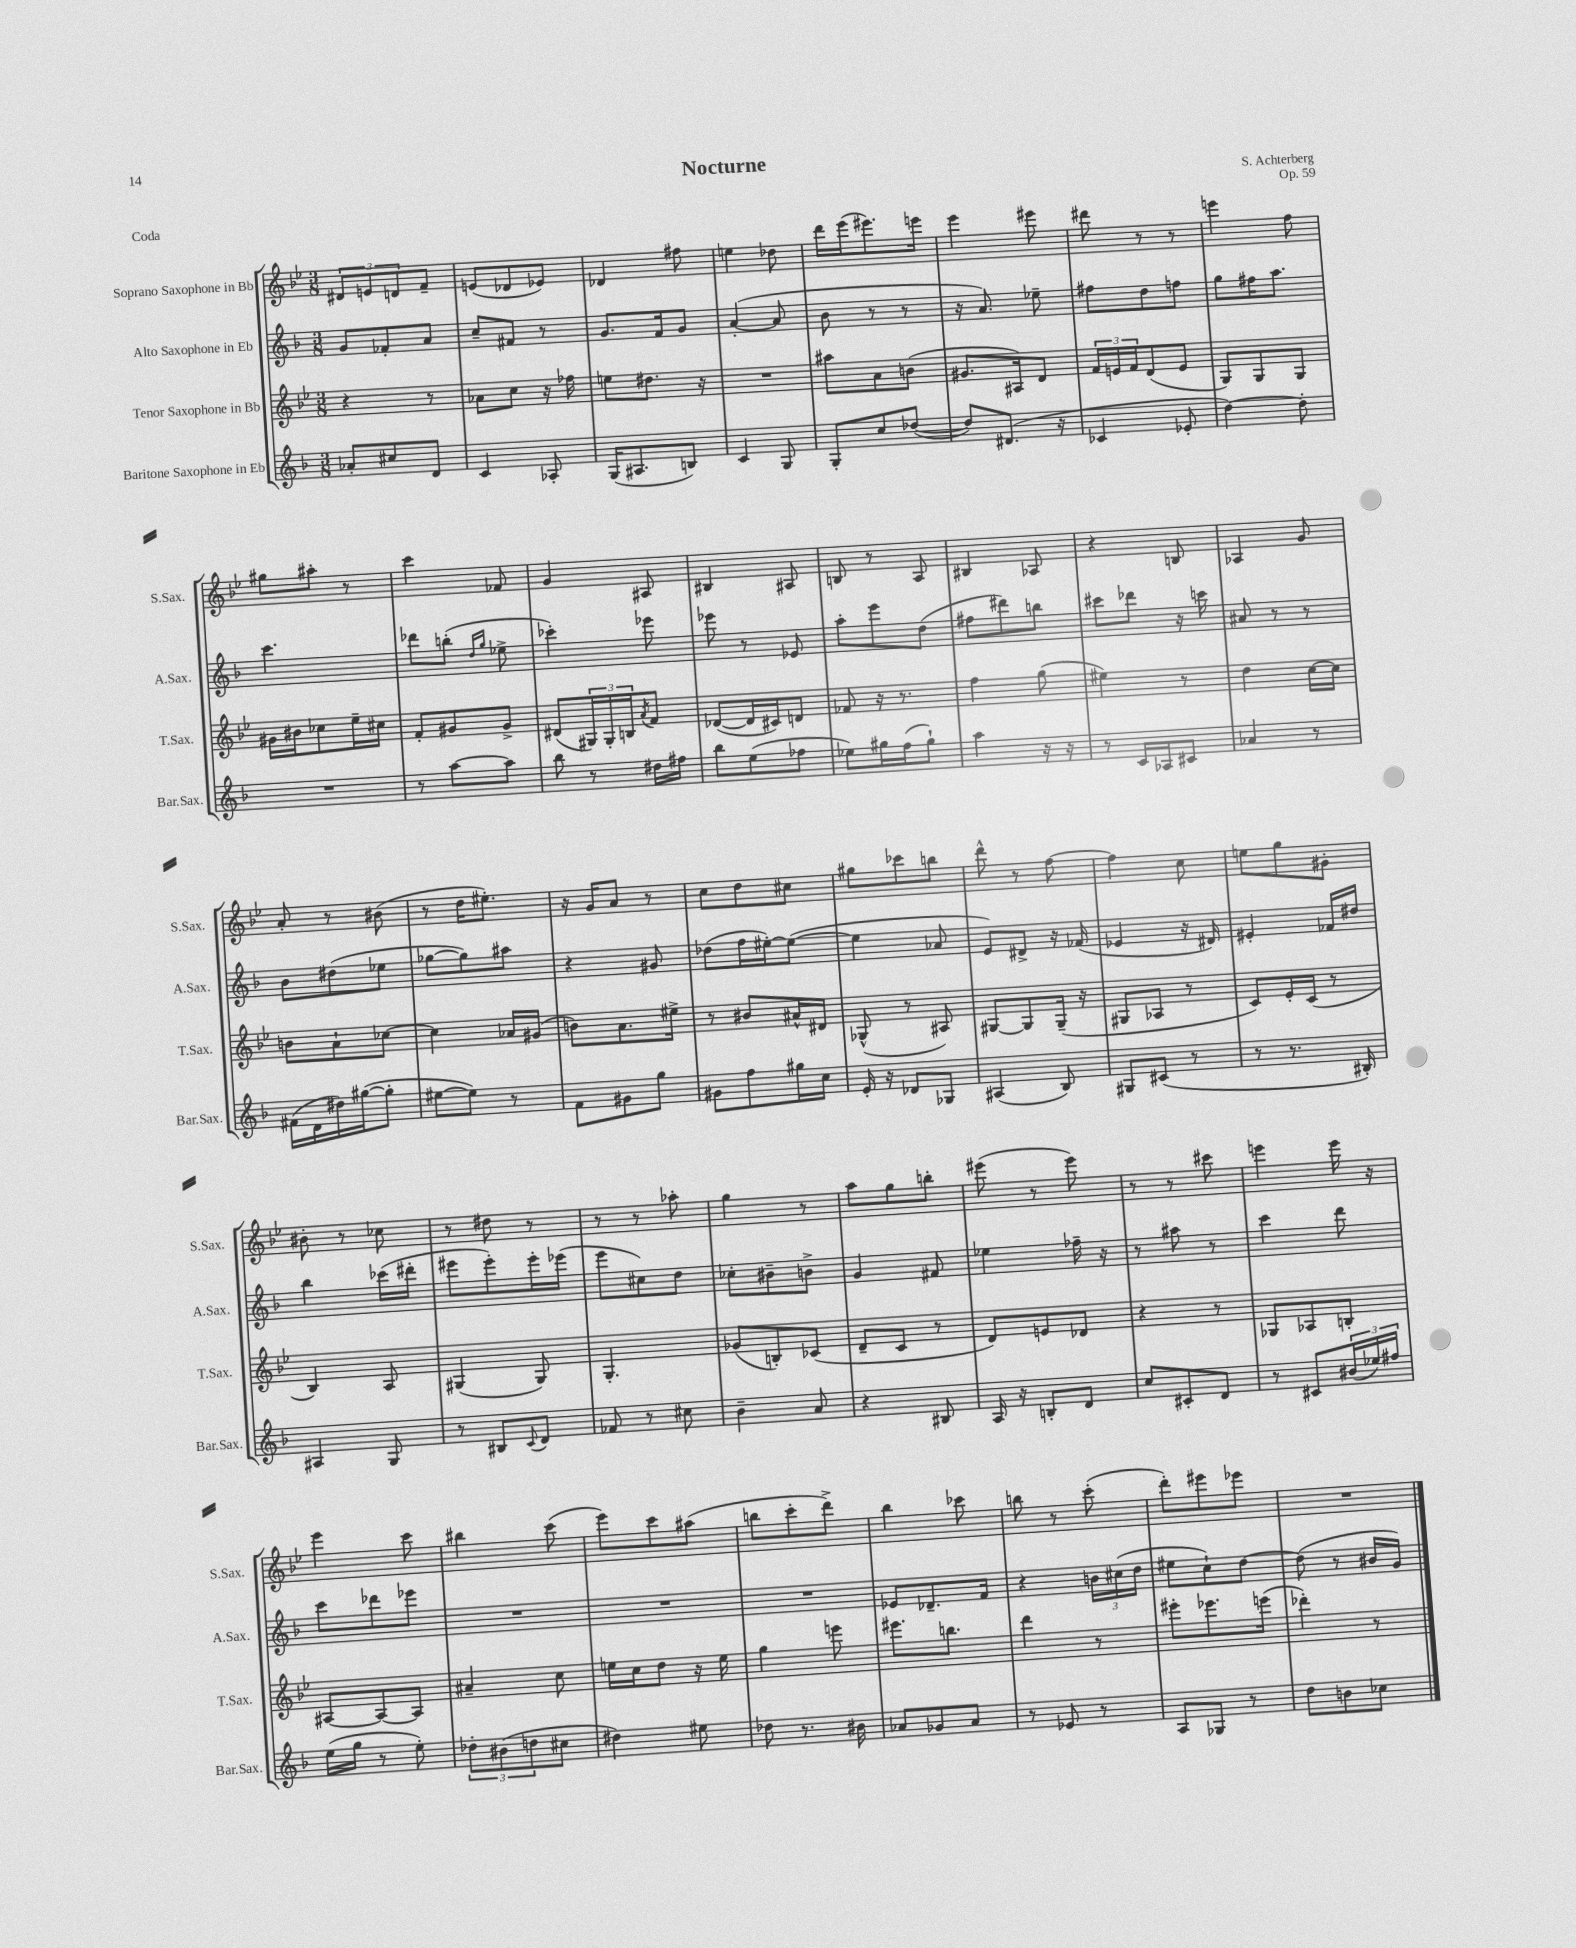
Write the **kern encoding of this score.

**kern	**kern	**kern	**kern
*part4	*part3	*part2	*part1
*staff4	*staff3	*staff2	*staff1
*I"Baritone Saxophone in Eb	*I"Tenor Saxophone in Bb	*I"Alto Saxophone in Eb	*I"Soprano Saxophone in Bb
*I'Bar.Sax.	*I'T.Sax.	*I'A.Sax.	*I'S.Sax.
*clefG2	*clefG2	*clefG2	*clefG2
*k[b-]	*k[b-e-]	*k[b-]	*k[b-e-]
*M3/8	*M3/8	*M3/8	*M3/8
=1	=1	=1	=1
8a-X'/L	4r	8g/L	12d#X/L
.	.	.	12en/
8cc#X/	.	8f-X'/	.
.	.	.	12dn/
8d/J	8r	8a/J	8f~/J
=2	=2	=2	=2
4c/	8a-X\L	8cc~/L	(8en/L
.	8cc\J	8f#X/J	8d-X/
8A-X'/	16r	8r	8e-X/J)
.	16ff-X\	.	.
=3	=3	=3	=3
(16G/KL	8een\L	8.g/L	4d-X/
8.A#X/	.	.	.
.	8.dd#X\J	.	.
.	.	16f/k	.
8Bn/J)	.	8g/J	8ff#X\
.	16r	.	.
=4	=4	=4	=4
4c/	4.r	([4a'/	4een\
8G/	.	8a/]	8dd-X\
=5	=5	=5	=5
8G'/L	8aa#X\L	8b-\	16ddd\LL
.	.	.	(16eee-\J
8cc/	8a\	8r	8.eee#X\)
([8dd-X/J	(8bn\J	8r	.
.	.	.	16eeen\Jk
=6	=6	=6	=6
8dd-/L])	8.g#X/L	16r	4eee-\
.	.	8.a/)	.
(8.d#X/J	.	.	.
.	16A#X/k)	.	.
.	8d/J	8ee-X~\	8eee#X\
16r	.	.	.
=7	=7	=7	=7
4c-X/	24f/LL	8ff#X\L	8ddd#X\
.	24en/	.	.
.	24f/J	.	.
.	(8d/	8dd\	8r
8e-X'/	8e/J	8ffn\J	8r
=8	=8	=8	=8
[4dd\)	8G/L)	8gg\L	4eeen\
.	8G/	16ff#X\K	.
.	.	8.aa\J	.
8dd'\]	8G/J	.	8ff\
!!LO:LB:g=z
=9	=9	=9	=9
4.r	16g#X\LL	4.ccc\	8gg#X\L
.	16b#X\J	.	.
.	8cc-X\	.	8aa#X'\J
.	16ee-~\L	.	8r
.	16cc#X\JJ	.	.
=10	=10	=10	=10
8r	8f'/L	8ddd-X\L	4ccc\
[8aa\L	8g#X/	(8bbn'\J	.
.	.	16qqdd/LL	.
.	.	16qqgg/JJ	.
8aa\J]	8g#^/J	8ee-X^\	8f-X/
=11	=11	=11	=11
8bb-\	(8d#X/L	4ccc-X'\)	4g/
8r	24G#X/L)	.	.
.	24G#'/	.	.
.	24Bn/J	.	.
.	8qa/	.	.
16dd#X\LL	8f/J	8eee-X\	8A#X/
16ff#X\JJ	.	.	.
=12	=12	=12	=12
8bb-\L	([8d-X/L	8eee-X\	4B#X/
(8ee\	16d-/L]	8r	.
.	16c#X/J)	.	.
8ff-X\J	8dn/J	8e-X/	8A#X/
=13	=13	=13	=13
8ee-X\L)	8f-X/	8aa'\L	8Bn/
16gg#X\L	16r	8eee\	8r
(16ff\J	8.r	.	.
8gg#`\J)	.	(8dd\J	8A/
=14	=14	=14	=14
4aa\	4ff\	8ff#X\L	4B#X/
.	.	8ddd#X\)	.
16r	(8gg\	8bbn\J	8A-X/
16r	.	.	.
=15	=15	=15	=15
8r	4ee#X\)	8ccc#X\L	4r
16c/LL	.	8ddd-X\J	.
16A-X/J	.	.	.
8c#X/J	8r	16r	8Bn/
.	.	16cccn\	.
=16	=16	=16	=16
4a-X/	4dd\	8a#X/	4A-X/
.	.	8r	.
8r	[16cc\LL	8r	8g/
.	16cc\JJ]	.	.
!!LO:LB:g=z
=17	=17	=17	=17
(16f#X\LL	8bn\L	8b-\L	8a'/
16d\	.	.	.
16dd#X\)	8a`\	(8dd#X\	8r
([16gg#X\J	.	.	.
8gg#'\J]	[8cc-X\J	8ee-X\J	(8b#X\
=18	=18	=18	=18
[8ee#X\L	4cc-\]	[8gg-X\L	8r
8ee#\J])	.	8gg-\])	16dd\KL
.	.	.	8.ee#X'\J)
8r	16a-X/LL	8aa#X\J	.
.	(16g#X/JJ	.	.
=19	=19	=19	=19
8f\L	8bn\L)	4r	16r
.	.	.	16g/KL
8g#X\	8.a\	.	8a/J
8gg\J	.	8g#X/	8r
.	16ee#X^\Jk	.	.
=20	=20	=20	=20
8g#X\L	8r	(8dd-X\L	8cc\L
8ff\	8b#X/L	16ff\L	8dd\
.	.	[16ee#X'\J)	.
16gg#X\L	16a#X^^/L	(8ee#\J_	8cc#X\J
16cc\JJ	16d#X/JJ	.	.
=21	=21	=21	=21
16e'/	(8G-X^^/	4ee#\]	8gg#X\L
16r	.	.	.
8d-X/L	8r	.	8ccc-X\
8G-X/J	8A#X/)	8a-X/	8bbn\J
=22	=22	=22	=22
(4A#X/	[8G#X/L	8e/L)	8ddd^^\
.	8G#/]	8d#X^/J	8r
8B-/)	(16G#~/Jk	16r	[8ff\
.	16r	(16f-X/	.
=23	=23	=23	=23
8G#X/L	8G#X/L	4e-X/	4ff\]
(8c#X/J	8A-X/J	.	.
8r	8r	16r	8cc\
.	.	16d#X/)	.
=24	=24	=24	=24
8r	8c/L)	4e#X'/	8een\L
8.r	16e-'/L	.	8gg\
.	(16c/JJ	.	.
.	8r	16f-X/LL	8g#X'\J
16B#X'/)	.	16dd#X/JJ	.
!!LO:LB:g=z
=25	=25	=25	=25
4A#X/	4B-/)	4bb-\	8b#X'\
.	.	.	8r
8G/	8A/	(16ccc-X\LL	8cc-X\
.	.	16ddd#X'\JJ	.
=26	=26	=26	=26
8r	(4G#X/	8eee#X\L	8r
8B#X/L	.	8eee#'\)	8dd#X\
8qqc/	.	.	.
8d/J	8G#/)	16eee#'\L	8r
.	.	(16eee-X\JJ	.
=27	=27	=27	=27
8f-X/	4.G'/	8eee\L	8r
8r	.	8cc#X\)	8r
8cc#X\	.	8dd\J	8aa-X'\
=28	=28	=28	=28
4b-~\	(8g-X/L	8cc-X'\L	4gg\
.	8Bn'/)	8b#X~\	.
8a/	(8c-X/J	8bn^\J	8r
=29	=29	=29	=29
4r	8d~/L	4g/	8aa\L
.	8c/J	.	8gg\
8B#X/	8r	8f#X/	8bbn'\J
=30	=30	=30	=30
16A/	8d/L)	4ee-X\	(8eee#X\
16r	.	.	.
8Bn'/L	8en/	.	8r
8d/J	8d-X/J	16ff-X~\	8eee#\)
.	.	16r	.
=31	=31	=31	=31
8cc/L	4r	8r	8r
8c#X'/	.	8aa#X\	8r
8d/J	8r	8r	8ccc#X\
=32	=32	=32	=32
8r	8G-X/L	4ccc\	4eeen\
8c#X/L	8A-X/	.	.
(24b#X/L	8Bn'/J	8ddd\	16eee\
24ee-X/)	.	.	.
.	.	.	16r
24ff#X/JJ	.	.	.
!!LO:LB:g=z
=33	=33	=33	=33
(16ee\LL	[8A#X/L	8ccc\L	4eee-\
16gg\JJ	.	.	.
8r	8A#/_	8ddd-X\	.
8ee'\)	8A#/J]	8eee-X\J	8ccc\
=34	=34	=34	=34
12dd-X'\L	4a#X~/	4.r	4bb#X\
(12b#X\	.	.	.
12ddn\	.	.	.
8cc#X\J	8cc\	.	(8ccc\
=35	=35	=35	=35
4dd#X\)	16een\LL	4.r	8eee-\L)
.	16cc\J	.	.
.	8dd\J	.	8ccc\
8ee#X\	16r	.	(8aa#X\J
.	16ee\	.	.
=36	=36	=36	=36
8dd-X\	4gg\	4.r	8bbn\L
8.r	.	.	8ccc'\
.	8eeen\	.	8ddd^\J)
16b#X\	.	.	.
=37	=37	=37	=37
8a-X/L	8.eee#X\L	8e-X/L	4bb-\
8g-X/	.	8.d-X~/	.
.	8.bbn\J	.	.
8a-/J	.	.	8ccc-X\
.	.	16f/Jk	.
=38	=38	=38	=38
8r	4ddd\	4r	8bbn\
8e-X/	.	.	8r
8r	8r	24bn\LL	(8ccc'\
.	.	(24cc#X\	.
.	.	24dd\JJ	.
=39	=39	=39	=39
8A/L	8eee#X'\L	8ee#X\L	8ddd'\L)
8G-X/J	8.eee-X\	8cc`\)	8eee#X\
8r	.	[8dd\J	8eee-X\J
.	(16eeen\Jk	.	.
=40	=40	=40	=40
8dd\L	4ddd-X'\)	(8dd\]	4.r
8bn\	.	8r	.
8cc-X\J	8r	16b#X/LL	.
.	.	16g/JJ)	.
==	==	==	==
*-	*-	*-	*-
